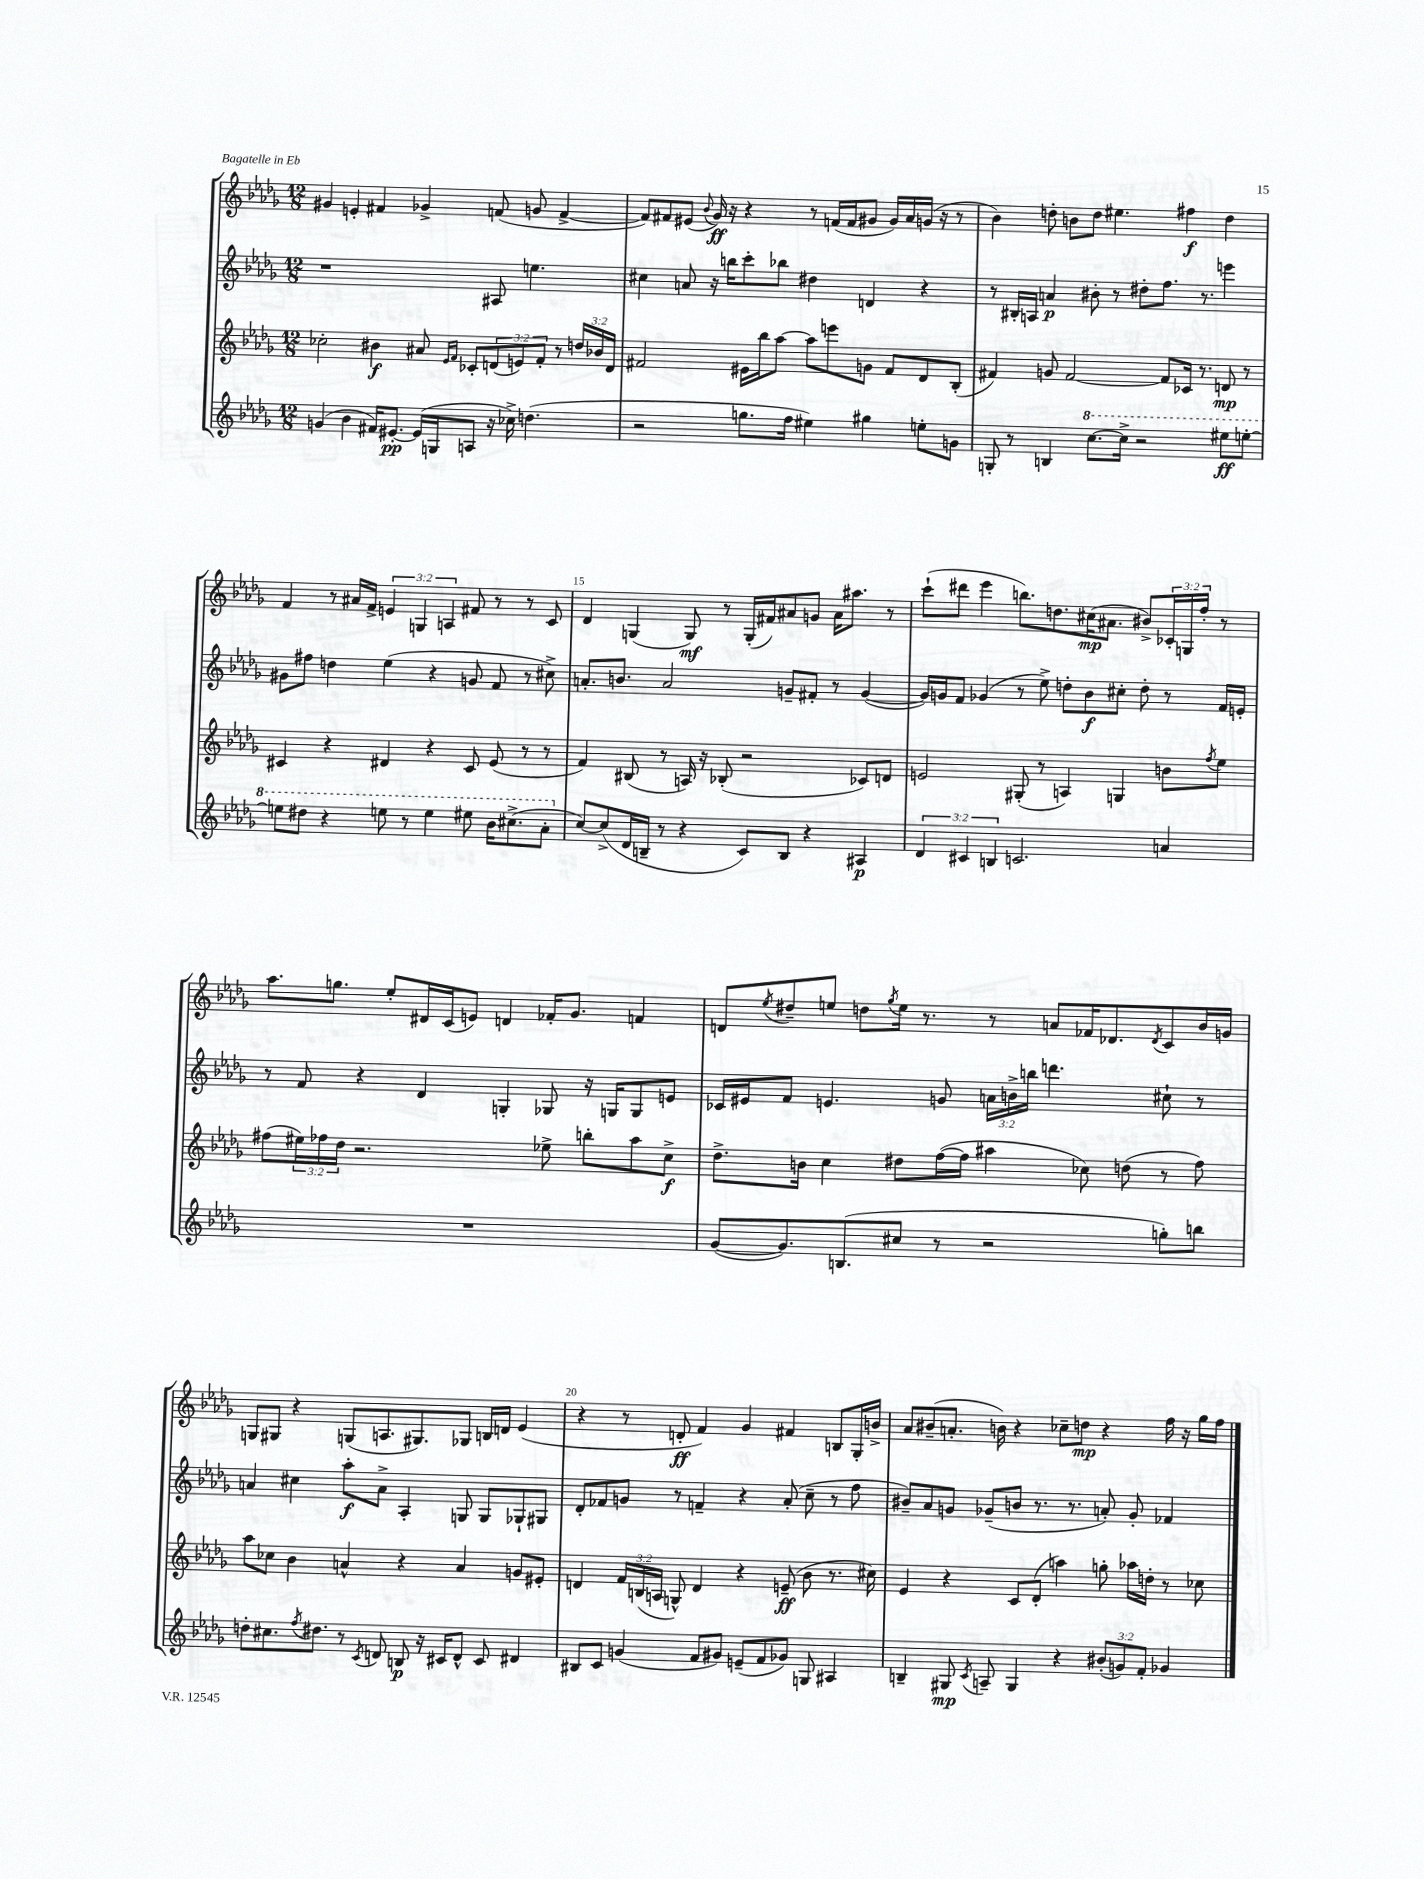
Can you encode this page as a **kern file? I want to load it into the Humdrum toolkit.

**kern	**kern	**kern	**kern
*staff4	*staff3	*staff2	*staff1
*clefG2	*clefG2	*clefG2	*clefG2
*k[b-e-a-d-g-]	*k[b-e-a-d-g-]	*k[b-e-a-d-g-]	*k[b-e-a-d-g-]
*M12/8	*M12/8	*M12/8	*M12/8
(4g/	2cc-'\	1r	4g#/
4b-\	.	.	4e'/
16f#/LK)	4b#\	.	4f#/
[8.e#'/J	.	.	.
(16e#/]LL	8a#/	.	4g-^/
16G/J	.	.	.
.	16qqe-/LL	.	.
.	16qqf/JJ	.	.
8A/J	8c-'/L	.	.
16r	(12d/	8A#/	(8f/
16cc-^\)	.	.	.
.	12e/)	.	.
(4.dd\	.	4.ee\	8g/
.	12f'/J	.	.
.	8r	.	[4f^/
.	24dd/LL	.	.
.	24b-/	.	.
.	24d/JJ	.	.
=	=	=	=
2r	2f#/	4cc#\	8f/]L)
.	.	.	8f#/
.	.	8a/	(8e#/J
.	.	.	8qqb-/
.	.	16r	16g-/)
.	.	16bb\LK	16r
8.gg\L	16e#\LL	8ccc'\	4r
.	16bb-\J	.	.
.	[8aa-\J	8bb-\J	.
16ff\Jk	.	.	.
4ee#\)	8aa-\]L	4dd#\	8r
.	8eee\	.	(16f/LL
.	.	.	16f/J
4gg#\	8g\J	4d/	8g#/J
.	8f#/L	.	16g#/LL)
.	.	.	16a-/
8ee'\L	8d-/	4r	(16g/JJ
.	.	.	16r
8g\J	(8B-'/J	.	8r
=	=	=	=
8G'/	4f#/)	8r	4b-\)
8r	.	16B#'/LL	.
.	.	16A/JJ	.
4B/	8g/	4a/	8dd'\
.	[2f#/	.	8b\L
[8.ccc\L	.	8b#'\	8dd\J
.	.	8r	4.ee#\
16ccc^\]Jk	.	.	.
2r	.	8dd#'\L	.
.	8f#/]L	8.ff\J	.
.	16c-/Jk	.	4ff#\
.	8.r	8.r	.
8eee#\L	8d/	4eee\	4dd\
[8eee'\J	8r	.	.
=	=	=	=
8eee\]L	4c#/	8g#\L	4f/
8ddd#\J	.	8ff#\J	.
4r	4r	4dd\	8r
.	.	.	16a#/LL
.	.	.	16f^/JJ
8eee\	4d#/	(4ee-\	6e/
8r	.	.	.
.	.	.	6G/
4eee\	4r	4r	.
.	.	.	6A/
8eee#\	8c#/	8g/	8f#/
16bb-\LK	(8e-/	8f/	8r
(8.ccc#^\	.	.	.
.	8r	8r	8r
8aa-'\J	8r	8cc#^\)	8c/
=	=	=	=
[8cc/L)	4f/)	8.a'/L	4d-/
(8cc^/]	.	.	.
.	.	8.b/J	.
16d-/L	(8B#/	.	(4G/
16B~/JJ	.	.	.
8r	8r	2a/	.
4r	16A/)	.	8G/)
.	16r	.	.
.	(8B-'/	.	8r
8c/L)	2r	.	(16G'/LL
.	.	.	16f#/J)
8B/J	.	8g~/L	8a#/
4r	.	8f#'/J	8g/J
.	.	8r	16a#\LK
.	.	.	8.aa#\J
4A#/	8c-/L)	([4g/	.
.	8d/J	.	8r
=	=	=	=
6d-/	2e/	16g/]LL)	(8ccc`\L
.	.	16g/J	.
.	.	8f/J	8ddd#\J
6c#/	.	.	.
.	.	(4g-/	4eee-\
6B/	.	.	.
2.c/	(8G#'/	8r	8.bb\L)
.	8r	8ee-^\)	.
.	.	.	8.dd\
.	4A/)	8dd'\L	.
.	.	8b-\	(16cc#\K
.	.	.	8.a#\J
.	4G/	8cc#'\J	.
.	.	8dd'\	8b#^/L)
4a/	8b\L	8r	24c-'/L
.	.	.	24G/
.	.	.	24ff'/JJ
.	8qff/	.	.
.	8ee-\J	16f/LL	8r
.	.	16e'/JJ	.
=	=	=	=
1.r	(8ff#\L	8r	8.aa-\L
.	24ee#\L)	8f/	.
.	24ff-\	.	.
.	.	.	8.gg\J
.	24dd-\JJ	.	.
.	2.r	4r	.
.	.	.	8ee-'/L
.	.	4d-/	16d#/L
.	.	.	(16c/J
.	.	.	8e/J)
.	.	4G'/	4d/
.	8ee-^\	8G-/	16f-'/LK
.	.	.	8.g-/J
.	8bb'\L	16r	.
.	.	16G/LK	.
.	8aa-\	8G/	4f/
.	8cc^\J	8e/J	.
=	=	=	=
([8g-/L	8.dd-^\L	16c-/LL	8d/L
.	.	16e#/J	.
.	.	.	8qee-/
8.g-/])	.	8f/J	8dd#~/
.	16b\Jk	.	.
.	4cc\	4.e/	8ee/J
(8.B/	.	.	.
.	.	.	8dd\L
.	.	.	8qgg-/
8cc#/J	8dd#\L	.	16ee\Jk
.	.	.	8.r
8r	([16ff\L	8g/	.
.	16ff\]JJ	.	.
2r	4aa#\	24a\LL	8r
.	.	24b^\	.
.	.	24bb\JJ	.
.	.	4.ddd\	8a/L
.	8cc-\)	.	16f-/K
.	.	.	8.d-/
.	(8dd\	.	.
.	.	.	8qd-/
8gg'\L)	8r	8cc#`\	8c/
8bb\J	8ff\)	8r	16b-/L
.	.	.	16g/JJ
=	=	=	=
8dd'\L	8aa-\L	4a/	8G/L
8.cc#\	8cc-\J	.	8G#/J
.	4b-\	4cc#\	4r
8qff/	.	.	.
8.dd#\J	.	.	.
8r	4a^^/	8aa-'\L	(8G/L
8qc/	.	.	.
8d/	.	8a^\J	8.A/
8B/	4r	4A-'/	.
.	.	.	8.G#/)
16r	.	.	.
16c#/LK	.	.	.
8d^^/J	4a/	8G/	8G-/J
8c#/	.	8G/L	16B/LL
.	.	.	16d/JJ
4d#/	8g/L	8G-`/	(4e-/
.	8e#'/J	8G#/J	.
=	=	=	=
8B#/L	4d/	8d-'/L	4r
8c/J	.	8f-/	.
(4g/	24f/LL	8g/J	8r
.	(24B/	.	.
.	24A/JJ	.	.
.	8G^^/)	8r	8d'/
8f/L	4d/	4f~/	4f/)
8g#/J)	.	.	.
(8e~/L	4r	4r	4g-/
8f/	.	.	.
8g-/J)	(8e~/	(8a-'/	4f#/
8G/	8b-\	8cc~\	.
4A#/	8.r	8r	8B/L
.	.	8ff\	16G-'/L
.	16cc#\)	.	16b^/JJ
=	=	=	=
4B~/	4e-/	8b#~/L)	8a-/L
.	.	8a-/	(8b#~/
8G#/	4r	8g/J	8.a'/J
8qc/	.	.	.
8A~/	.	(8g-~/L	.
.	.	.	16b\)
4G#/	8c/L	8b/J	4r
.	(8d-'/J	8.r	.
4r	4aa\)	.	8cc-~\L
.	.	8.r	.
.	.	.	8dd\J
(12b#'/L	8gg'\	8a'/)	4r
12g/)	.	.	.
.	16aa-\LL	8g-'/	.
12f'/J	.	.	.
.	16dd'\JJ	.	.
4g-/	8r	4f-/	16ff\
.	.	.	16r
.	8cc-\	.	16gg-\LL
.	.	.	16ff\JJ
==	==	==	==
*-	*-	*-	*-
